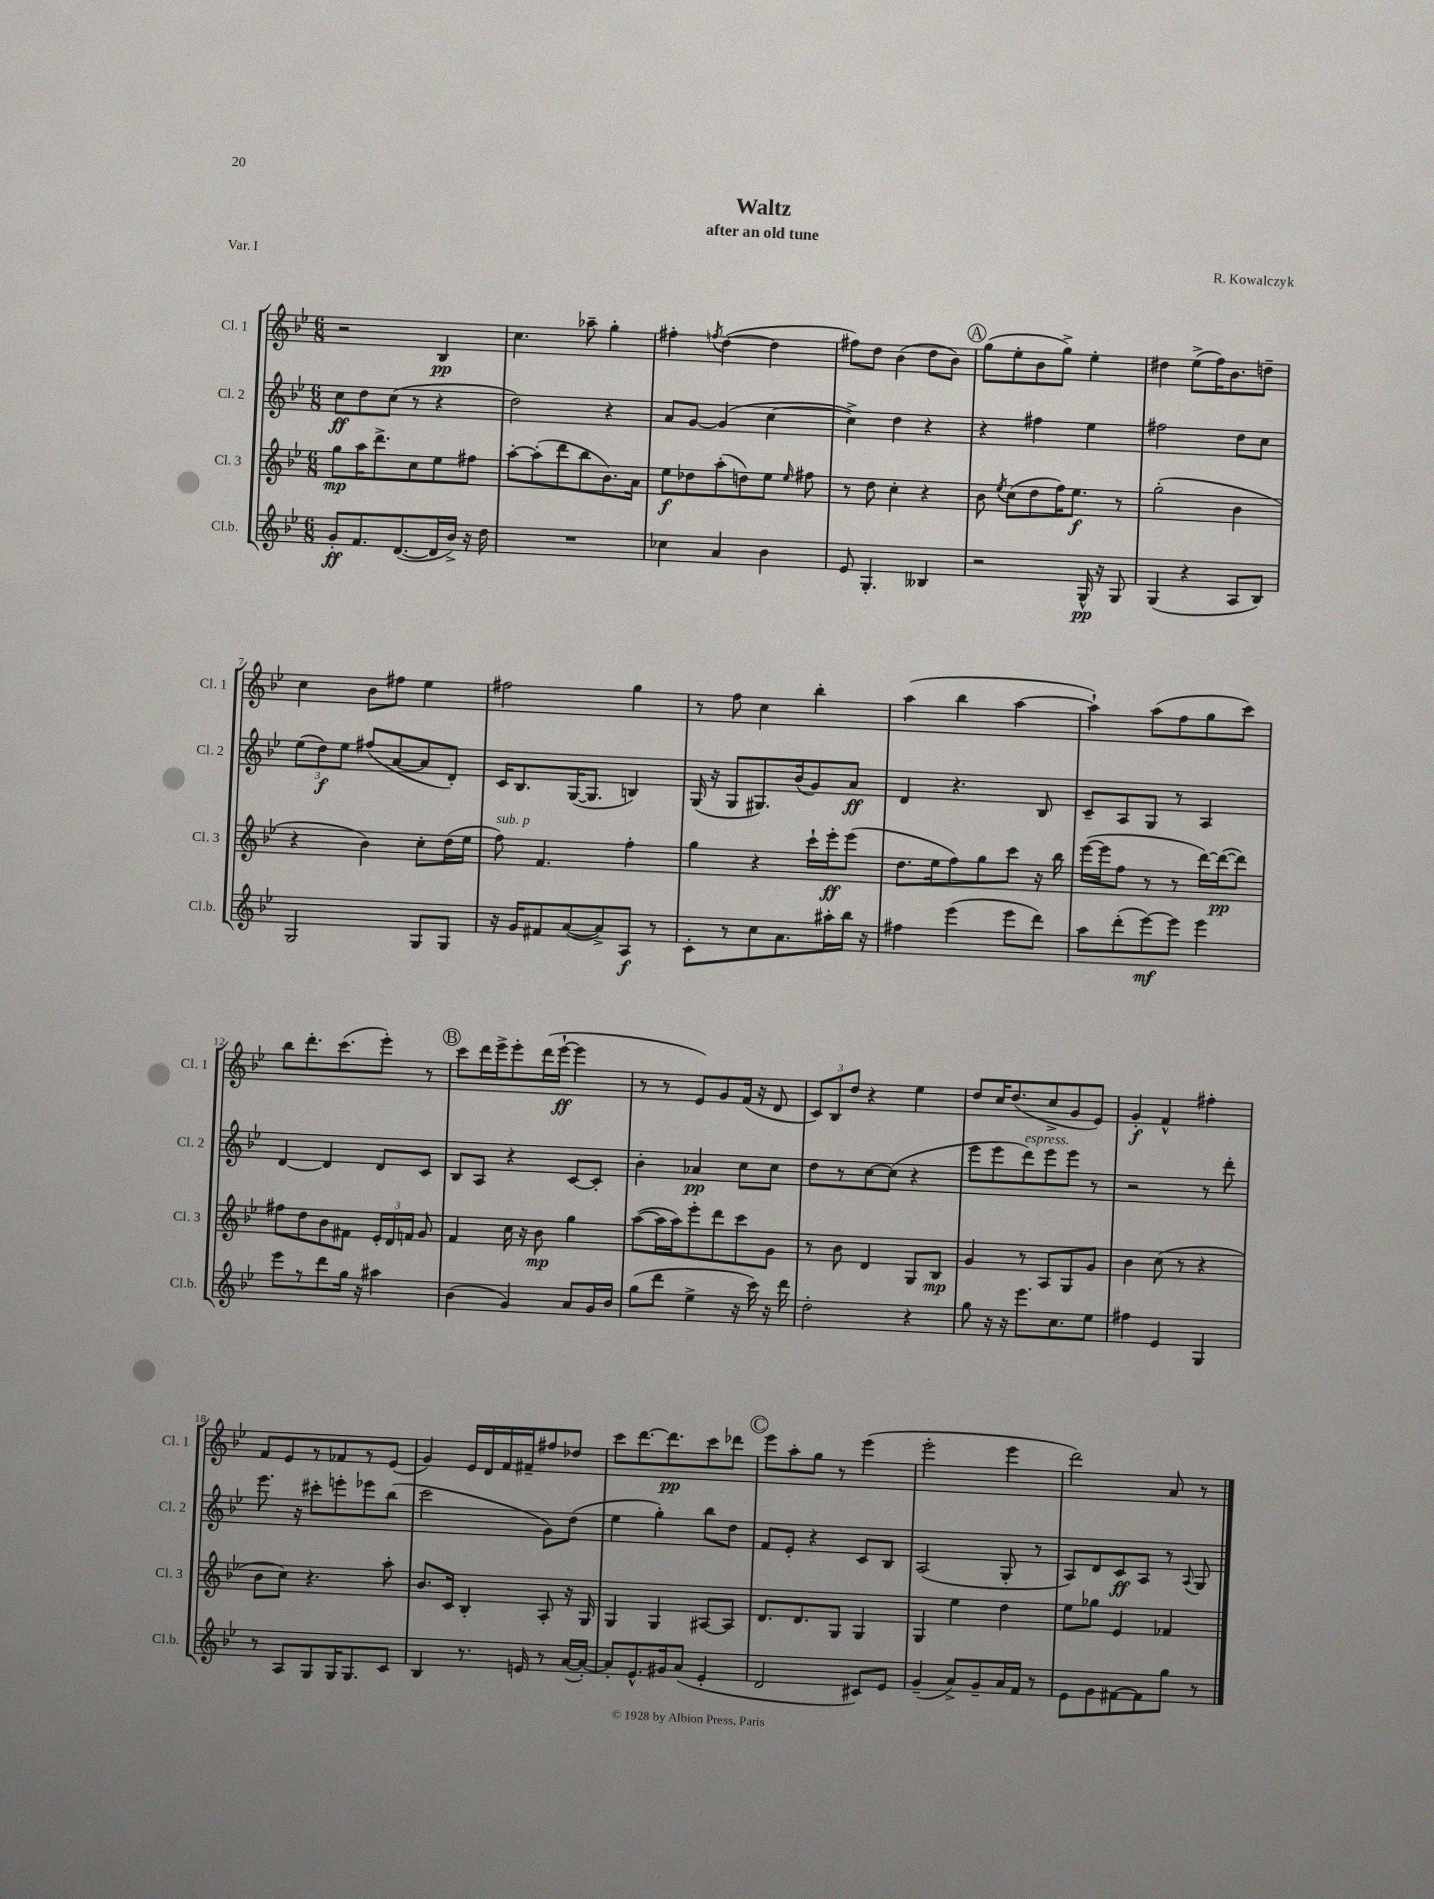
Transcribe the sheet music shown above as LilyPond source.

\header { title = "Waltz" composer = "R. Kowalczyk" subtitle = "after an old tune" piece = "Var. I" }
<<
\new StaffGroup <<
\new Staff = "s0" \with { instrumentName = "Cl. 1" shortInstrumentName = "Cl. 1" } {
    \clef treble \key bes \major \numericTimeSignature \time 6/8
    \autoBeamOff r2 bes4\pp |
    c''4. aes''8-- g''4-. |
    fis''4-. \acciaccatura { f''8 } d''4~( d''4 |
    fis''8[) d''8] bes'4( d''8[ bes'8]) |
    \mark \markup { \circle "A" } g''8[( ees''8-. bes'8 g''8]->) ees''4-. |
    dis''4 ees''8[->( f''16) bes'8. d''8]-- |
    c''4 bes'8[ fis''8] ees''4 |
    fis''2 g''4 |
    r8 f''8 c''4 bes''4-. |
    a''4( bes''4 a''4~ |
    a''4-!) a''8[( f''8 g''8 c'''8]) |
    bes''8[ d'''8.-. c'''8.( ees'''8]-.) r8 |
    \mark \markup { \circle "B" } c'''8[ d'''16 ees'''16-> ees'''8-. d'''16( ees'''16]~-!\ff ees'''4 |
    r8 r8 ees'8[) g'8 f'16]( r16 d'8 |
    \tuplet 3/2 { c'8[) bes8 d''8] } r4 ees''4 |
    d''8[ c''16 d''8.( c''8-> g'8 ees'8]) |
    g'4-.\f f'4-^ fis''4-. |
    f'8[ ees'8 r8 fes'8 r8 ees'8]( |
    g'4) ees'16[ d'16 f'16 fis'16-- fis''8 des''8] |
    c'''8[ d'''8.~ d'''8.\pp c'''8 des'''8] |
    \mark \markup { \circle "C" } ees'''8[ a''8-. g''8] r8 ees'''4( |
    ees'''2-. ees'''4 |
    d'''2) a'8 r8 \bar "|." |
}
\new Staff = "s1" \with { instrumentName = "Cl. 2" shortInstrumentName = "Cl. 2" } {
    \clef treble \key bes \major \numericTimeSignature \time 6/8
    \autoBeamOff c''8[\ff d''8 c''8]( r8 r4 |
    d''2) r4 |
    a'8[ g'8]~ g'4( c''4~ |
    c''4->) d''4 r4 |
    \mark \markup { \circle "A" } r4 fis''4 ees''4 |
    fis''2 d''8[ c''8] |
    \tuplet 3/2 { ees''8[( d''8\f) ees''8] } fis''8[( a'8~ a'8 d'8]-.) |
    c'16[ bes8. g16~( g8.] b4) |
    g16( r16 g8[ gis8.) bes'16( g'8) a'8]\ff |
    d'4 r4. bes8 |
    c'8[-- a8 g8] r8 a4 |
    d'4~ d'4 d'8[ c'8] |
    \mark \markup { \circle "B" } bes8[ a8] r4 c'8[~ c'8]-. |
    bes'4-. aes'4\pp c''8[ c''8] |
    d''8[ r8 c''8~ c''8]( r4 |
    ees'''8[ ees'''8 d'''8^\markup { \italic "espress." }) ees'''8 ees'''8] r8 |
    r2 r8 d'''8-. |
    ees'''8. r16 cis'''8[-. e'''8-. ees'''8 bes''8]( |
    c'''2 g'8[) d''8]( |
    ees''4 g''4-.) bes''8[ d''8] |
    \mark \markup { \circle "C" } f'8[ ees'8]-. r4 c'8[ bes8] |
    a2( g8-. r8 |
    a8[) d'8 c'8\ff a8] r8 \appoggiatura { a8 } g8 \bar "|." |
}
\new Staff = "s2" \with { instrumentName = "Cl. 3" shortInstrumentName = "Cl. 3" } {
    \clef treble \key bes \major \numericTimeSignature \time 6/8
    \autoBeamOff g''8[\mp a''16 d'''8.-> c''8 ees''8 fis''8] |
    a''8[~-. a''8-.( d'''8 bes''8 bes'8.) a'16] |
    ees''8[\f des''8 a''8-.( d''8) ees''8] \grace { ees''16 } fis''8 |
    r8 d''8 c''4-. r4 |
    \mark \markup { \circle "A" } bes'8 \acciaccatura { ees''8 } c''8[( d''8 f''16) ees''8.]\f r8 |
    g''2-.( bes'4 |
    r4 bes'4) c''8[-. d''16( ees''16] |
    f''8^\markup { \italic "sub. p" }) f'4. f''4-. |
    g''4 r4 c'''16[-! ees'''16-.\ff ees'''8]( |
    d''8.[ ees''16 f''8) g''8 c'''8] r16 bes''16 |
    ees'''16[~( ees'''16 f''8] r8 r8 d'''16[~) d'''16~\pp( d'''8]) |
    fis''8[ d''8 bes'8 fis'8] \tuplet 3/2 { ees'16[-. d'16 f'16] } g'8 |
    \mark \markup { \circle "B" } f'4 c''16 r16 bes'8\mp g''4 |
    a''8[~( a''16 a''16) ees'''8-. d'''8 c'''8 g'8] |
    r8 bes'8 d'4 g8[ bes8]\mp |
    g'4 r8 a8[ g8 g'8] |
    bes'4 c''8( r8 r4 |
    bes'8[ c''8]) r4. a''8-. |
    bes'8.[ c'16] bes4-. a8-. r16 g16 |
    g4 g4 ais8[~ ais8] |
    \mark \markup { \circle "C" } d'8.[ d'8. g8] g4 |
    g4 ees''4 d''4 |
    ees''8[ ges''8] ees'4 fes'4 \bar "|." |
}
\new Staff = "s3" \with { instrumentName = "Cl.b." shortInstrumentName = "Cl.b." } {
    \clef treble \key bes \major \numericTimeSignature \time 6/8
    \autoBeamOff g'8[-.\ff f'8. d'8.~( d'16 bes'16]->) r16 d''16 |
    R2. |
    ces''4 a'4 bes'4 |
    ees'8 g4.-. beses4 |
    \mark \markup { \circle "A" } r2 g16-^\pp r16 g8 |
    g4( r4 a8[ bes8]) |
    g2 g8[ g8] |
    r16 g'16[ fis'8 a'8~( a'8->) a8]\f r8 |
    c'8[-. r8 c''8 a'8. ais''16-. bes''16] r16 |
    fis''4 ees'''4( ees'''8[ d'''8]) |
    a''8[ d'''8-.( ees'''8~\mf) ees'''8] ees'''4 |
    ees'''8[ r8 d'''8 g''16] r16 ais''4 |
    \mark \markup { \circle "B" } bes'4( g'4) a'8[ g'16 bes'16] |
    g''8[( d'''8] ees''4-> r16 c'''16) r16 d'''16 |
    d''2-. r4 |
    g''8 r16 r16 ees'''8.[ c''8. ees''8] |
    fis''4 ees'4 g4 |
    r8 a8[ g8 g16 g8. c'8] |
    bes4 r8. e'16 r8 a'16[~( a'16]~-.) |
    a'8[-. ees'8.-^ gis'16 a'8]( ees'4-. |
    \mark \markup { \circle "C" } d'2 cis'8[) ees'8] |
    g'4--( a'8[->) g'8-- a'16 f'16] r8 |
    ees'8[ g'8 fis'8~ fis'8 g''8] r8 \bar "|." |
}
>>
>>
